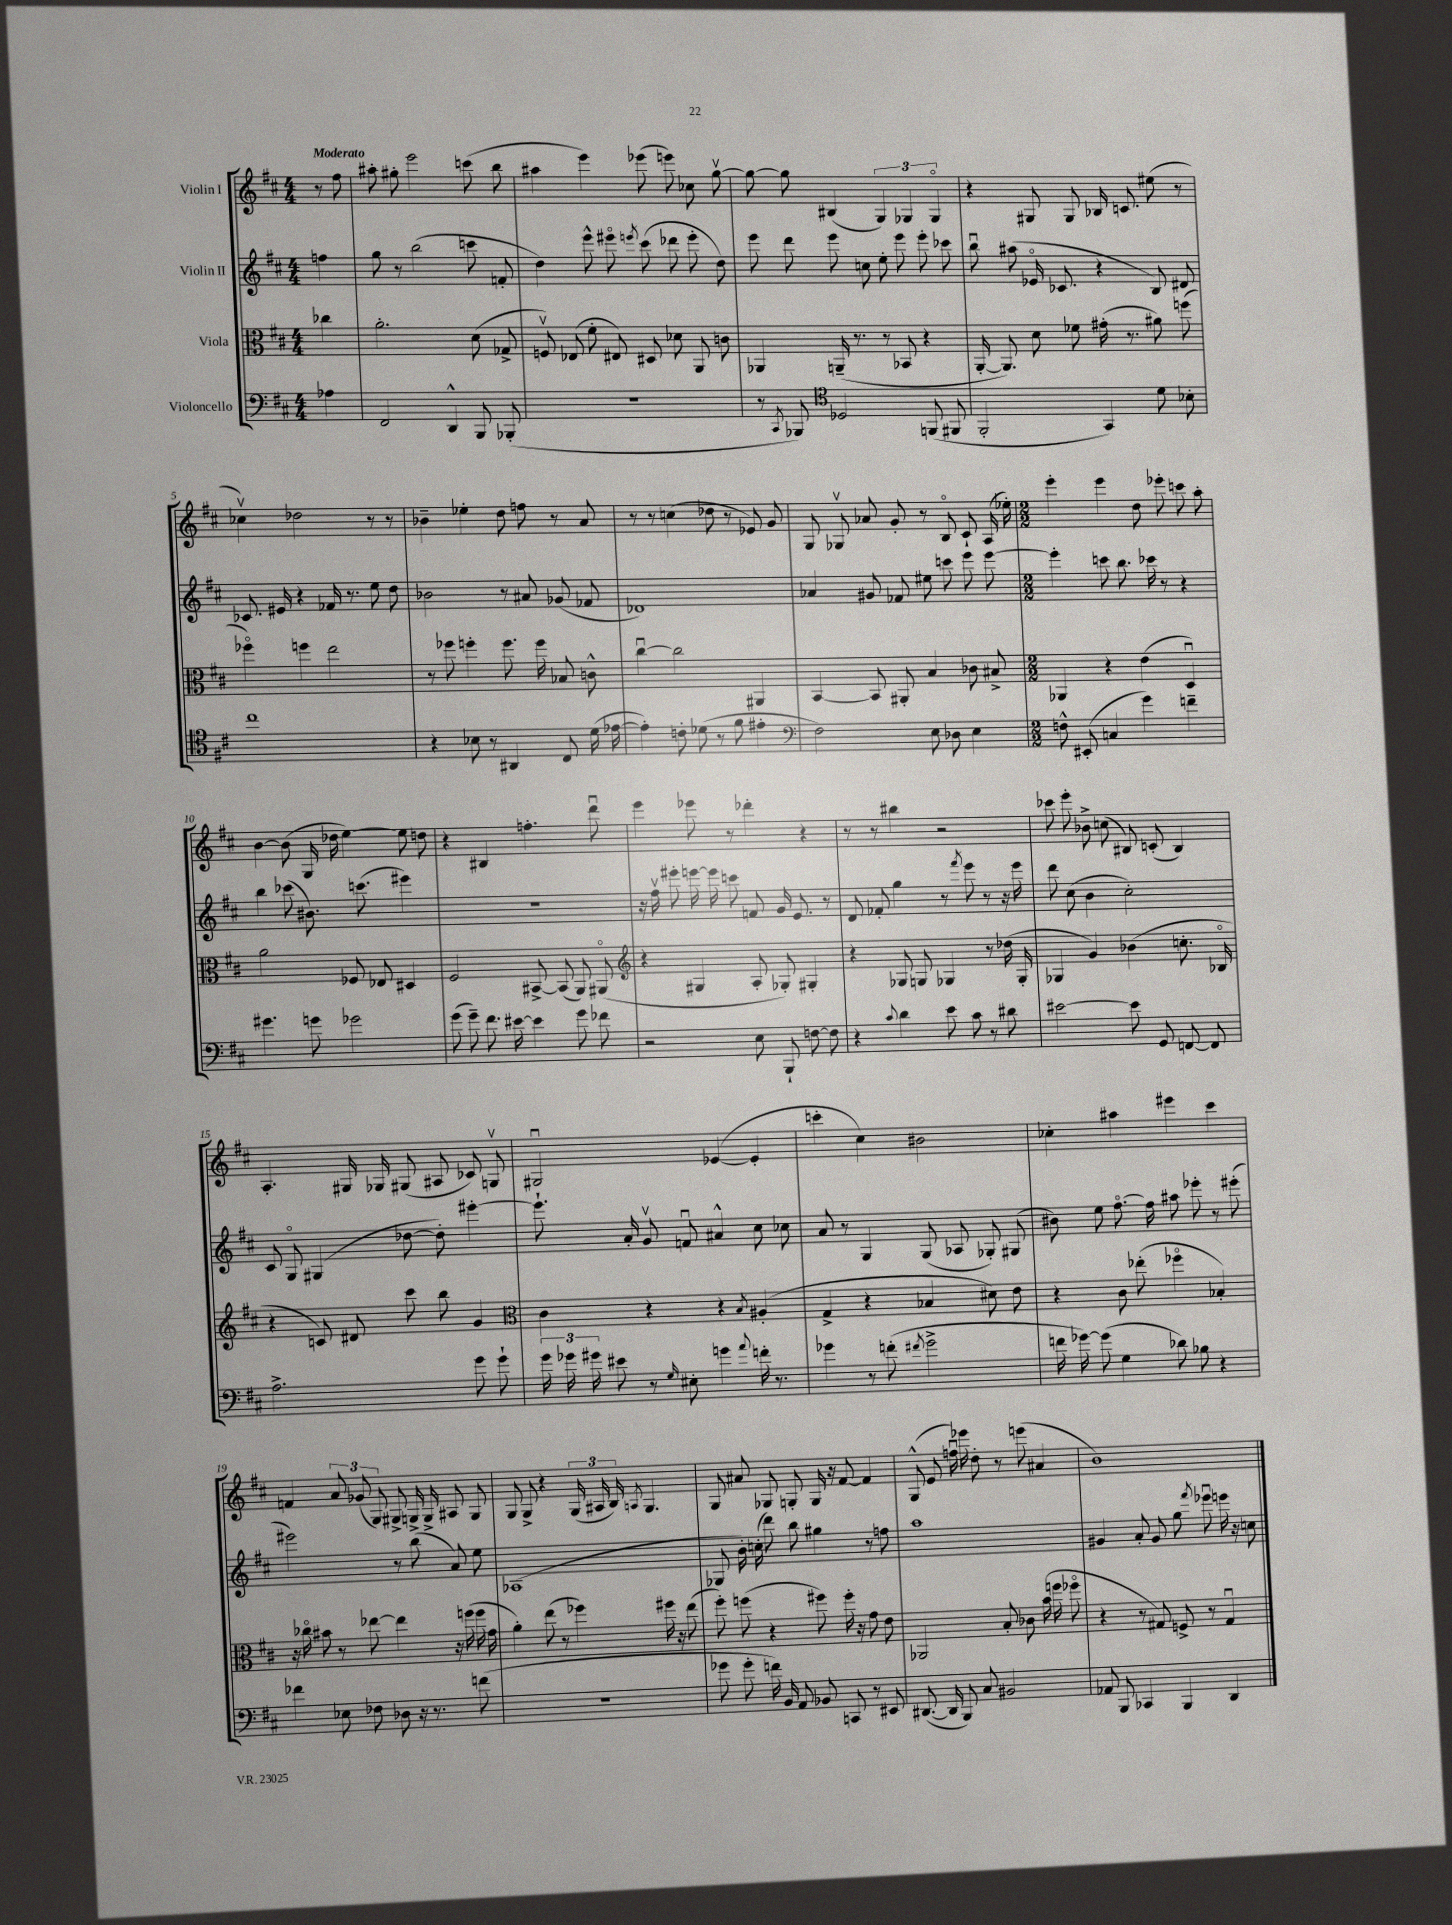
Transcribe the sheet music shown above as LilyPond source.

<<
\new StaffGroup <<
\new Staff = "s0" \with { instrumentName = "Violin I" } {
    \clef treble \key d \major \numericTimeSignature \time 4/4 \partial 4 \tempo "Moderato"
    \autoBeamOff r8 fis''8 |
    ais''8-. gis''8-. e'''2 c'''8( b''8 |
    ais''4 e'''4) ees'''8( e'''8) ces''8 g''8~\upbow |
    g''8~ g''8 bis4( \tuplet 3/2 { g4) ges4 ges4\flageolet } |
    r4 gis8 gis8 bes16 c'8. eis''8( r8 |
    ces''4\upbow) des''2 r8 r8 |
    bes'4-- ees''4-. d''8 f''8 r8 a'8 |
    r8 r8 c''4( des''8 r8 ees'8) g'8 |
    g8 ges8\upbow aes'8 g'8-. r8 b8\flageolet cis'8-! a16( ees''16-.) |
    \numericTimeSignature \time 2/2 e'''4-. e'''4 d''8 ees'''8-. c'''8 a''8-. |
    b'4~ b'8( g16 des''16 e''4~) e''8 d''8 |
    r4 bis4 f''4.-. d'''8\downbow |
    e'''4 ees'''8 r8 des'''4-. r4 |
    r8 r8 bis''4 r2 |
    ces'''8 e'''8-. bes'8-> c''8( bis8) c'8-.( bis4) |
    a4.-. gis16 ges16 gis8( ais8 ces'8) g8\upbow |
    gis2\downbow ees'4~( ees'4-. |
    c'''4-. cis''4) bis'2 |
    ces''4-. ais''4 eis'''4 cis'''4 |
    f'4 \tuplet 3/2 { a'8 ges'8( g8) } gis8-> g16-> g16-> ais8 g8 |
    g8 g8-> r4 \tuplet 3/2 { g16( ais16 b16) } \acciaccatura { a8 } g4. |
    g8 ais'8 ges8 g8-. g16 r16 fis'8~ fis'4 |
    g8-^( e'8 f''16\downbow) ees'''16 d''8-. r8 e'''8( ais'4 |
    b'1) \bar "|." |
}
\new Staff = "s1" \with { instrumentName = "Violin II" } {
    \clef treble \key d \major \numericTimeSignature \time 4/4 \partial 4
    \autoBeamOff f''4 |
    g''8 r8 b''2( c'''8 f'8-. |
    d''4) e'''8-^ eis'''8\flageolet \acciaccatura { e'''8 } cis'''8( des'''8 e'''8-. d''8) |
    e'''8 d'''8 e'''8 c''8 e''8-. e'''8 e'''8-. ces'''8 |
    b''8\downbow ais''8( ees'16\flageolet ces'8. r4 b8) dis'8 |
    ces'8. eis'16 r4 fes'16 r8. e''8 d''8 |
    bes'2 r8 ais'8 ges'8( fes'8 |
    des'1) |
    aes'4 gis'8 fes'8 eis''8 c'''8 e'''8 e'''8~ |
    \numericTimeSignature \time 2/2 e'''4-. c'''8 b''8. ces'''16 r8 r4 |
    b''4 ces'''8( bis'8.) c'''8.( eis'''4) |
    R1 |
    r16 fis''16\upbow eis'''8-. e'''16~ e'''16 c'''8 f'8 g'16 e'8. r8 |
    d'8 fes'8-. g''4 r8 \acciaccatura { fis'''8 } e'''8 r8 r16 e'''16 |
    d'''8 cis''8( b'4 cis''2-.) |
    cis'8 g8\flageolet gis4( des''8~ des''8-.) eis'''4~-. |
    eis'''8.-! a'16-. g'8\upbow f'8\downbow ais'4-^ cis''8 ces''8 |
    a'8 r8 g4 g8( aes8 ges8-.) gis8( |
    bis'8) e''8 fis''8.~\flageolet fis''16 ais''8 ees'''8-. r8 eis'''8-.( |
    eis'''2) r8 b''8( a'8) e''8 |
    aes1( |
    ges8 b'16-.) c''16-.( d'''8) b''8 gis''4 r8 f''8 |
    a''1 |
    gis'4 a'8-. gis'8 g''8 \acciaccatura { fis'''8 } ees'''8\downbow e'''16 r16 c''8 \bar "|." |
}
\new Staff = "s2" \with { instrumentName = "Viola" } {
    \clef alto \key d \major \numericTimeSignature \time 4/4 \partial 4
    \autoBeamOff ces''4 |
    a'2.-. d'8( ges8-> |
    f8\upbow) ees8( fis'8-. eis8) dis8 des'8 a,8 c'8 |
    aes,4 a,16--( r8. r8 bes,8 r4 |
    a,16~-. a,8.) d'8 fes'8 gis'16-.( r8. ais'8) f''8( |
    fes''4\flageolet) f''4 e''2 |
    r8 fes''8 f''4-. f''8. f''16 bes8 c'8-^ |
    cis''4~\downbow cis''2 ais,4 |
    b,4~ b,8 ais,8-. b4 ces'8 bis8-> |
    \numericTimeSignature \time 2/2 aes,4 r4 e'4( d4\downbow) |
    a'2 fes8 ees8 dis4 |
    fis2 bis,8~-> bis,8( a,8) ais,8\flageolet( |
    \clef treble r4 gis4 a8-. ges8-.) gis4-. |
    r4 ges8 g8 ges4 r8 des''16( ges16-. |
    ges4 g'4) bes'4( c''8.-. bes16\flageolet |
    r4 c'8) dis'8 cis'''8 b''8 g'4 |
    \clef alto cis'4 r4 r4 \acciaccatura { b8 } ais4-.( |
    g4-> r4 bes4 dis'8) e'8 |
    r4 cis'8 ees''8-.( fes''4\flageolet bes4-.) |
    r16 ces''16\flageolet bis'8 r8 ees''8~ ees''4 r16 f''16( f''16 g'16 |
    a'4-.) e''8( r8 fes''4) fis''16 r16 e''8( |
    fis''8-.) f''8( r4 fis''8) fis''16-. r16 g'8 e'8 |
    aes,2 b8-. ces'8 b'16( f''16 fes''8\flageolet |
    r4 r8 gis8) f8-> r8 gis4\downbow \bar "|." |
}
\new Staff = "s3" \with { instrumentName = "Violoncello" } {
    \clef bass \key d \major \numericTimeSignature \time 4/4 \partial 4
    \autoBeamOff aes4 |
    fis,2 d,4-^ b,,8 bes,,8-.( |
    r1 |
    r8 \acciaccatura { cis,8 } bes,,8) \clef tenor des2 f,8( fis,8 |
    fis,2-. g,4) d'8 bes8-. |
    cis''1 |
    r4 bes8 r8 ais,4 cis8 d'16( ees'16~ |
    ees'4-.) c'8-. des'8( r8 fis'8 eis'4-. |
    \clef bass fis2) e8 des8 e4 |
    \numericTimeSignature \time 2/2 f8-^ eis,8-.( c4 g'4) f'4-- |
    gis'4. g'8 ges'2 |
    g'8( g'8--) fis'8. eis'16~ eis'4 g'8 fes'8 |
    r2 e8 b,,8-! f8~ f8 |
    r4 \appoggiatura { cis'8 } d'4 e'8 cis'8 r8 dis'8 |
    eis'2~ eis'8 g,8 f,8~ f,8 |
    a2.-> g'8 g'8-! |
    \tuplet 3/2 { g'16 ges'16 gis'16 } eis'8 r8 \grace { g16 } eis8-. g'4 \appoggiatura { a'8 } f'16-. r8. |
    ges'4 r8 f'8-.( \acciaccatura { fis'8 } ges'2-> |
    f'16 ges'16~) ges'8( g4 des'8) bes8 r4 |
    fes'4 ees8 fes8 des8 r16 r8. f'8( |
    r1 |
    ges'8 ges'8-. f'16) b,16 a,8 bes,8 c,8 r8 eis,8 |
    dis,8.~( dis,16 b,,8) cis8 bis,2 |
    aes,8 b,,8 ces,4 b,,4 d,4 \bar "|." |
}
>>
>>
